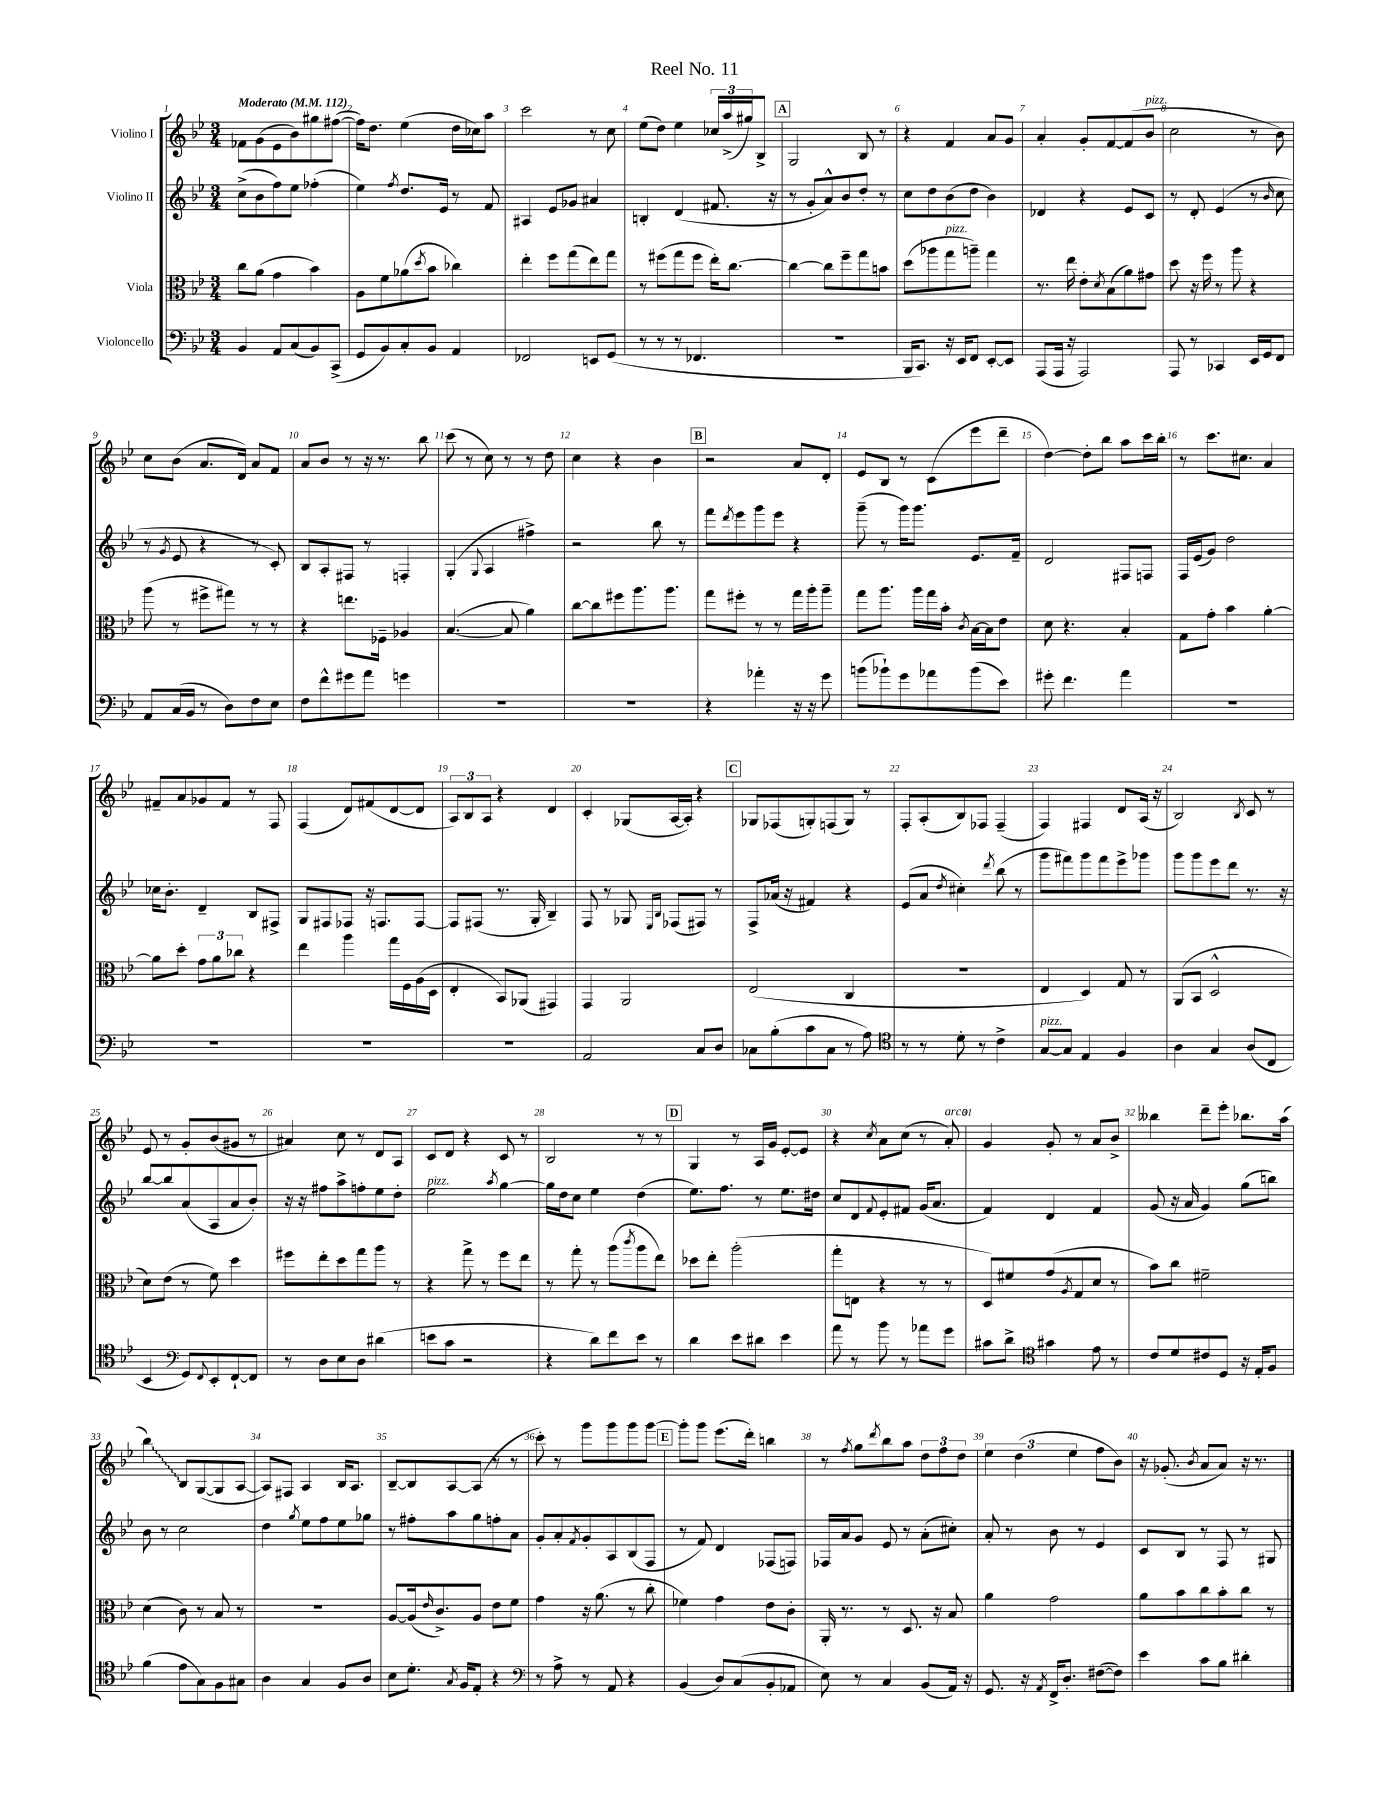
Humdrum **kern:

**kern	**kern	**kern	**kern
*staff4	*staff3	*staff2	*staff1
*clefF4	*clefC3	*clefG2	*clefG2
*k[b-e-]	*k[b-e-]	*k[b-e-]	*k[b-e-]
*M3/4	*M3/4	*M3/4	*M3/4
*MM112	*MM112	*MM112	*MM112
4BB-	8cc	(8cc^	8f-
.	(8a	8b-	(8g
8AA	4g	8ff)	8e-
(8C	.	8ee-	8b-)
8BB-)	4b-)	(4ff-'	8gg#
(8CC^	.	.	([8ff#
=	=	=	=
8GG	8A	4ee-)	16ff#])
.	.	.	8.dd
8BB-)	8f	.	.
.	.	8qff	.
8C'	(8a-	8.dd	(4ee-
.	8qdd	.	.
8BB-	8b-	.	.
.	.	16e-	.
4AA	4cc-)	8r	16dd
.	.	.	16cc-)
.	.	8f	8aa
=	=	=	=
2FF-	4ee-'	4A#	2ccc
.	8ff	8e-	.
.	(8gg	8g-	.
8EE	8ee-)	4a#	8r
(8GG	8gg	.	8cc
=	=	=	=
8r	8r	4B'	(8ee-
8r	(8ff#	.	8dd)
8r	8gg	(4d	4ee-
4.FF-	8ff#	.	.
.	16ee-')	8.f#	24cc-
.	.	.	(24aa^
.	[8.cc	.	.
.	.	.	24gg#)
.	.	.	8B-^
.	.	16r	.
=	=	=	=
2.r	4cc_	8r	2G
.	.	8g'	.
.	8cc]	8a^^)	.
.	8ff~	8b-	.
.	8gg	8dd'	8B-
.	8b	8r	8r
=	=	=	=
16BBB-	(8dd	8cc	4r
8.CC)	.	.	.
.	8aa-	8dd	.
16r	8gg	(8b-	4f
16EE-	.	.	.
8FF	8aa~)	8dd	.
[8EE-'	4gg	4b-)	8a
8EE-]	.	.	8g
=	=	=	=
(8AAA	8.r	4d-	4a'
16AAA	.	.	.
16r	16ee-	.	.
2AAA)	8e-'	4r	8g'
.	8qd	.	.
.	(8B-	.	[8f
.	8a)	8e-	(8f]
.	8g#	8c	8b-
=	=	=	=
8AAA	8dd	8r	2cc
8r	16r	8d'	.
.	16ff	.	.
4CC-	8r	(4e-	.
.	8aa	.	.
16EE-	4r	8r	8r
16GG	.	.	.
.	.	16qqb-	.
8FF	.	8cc	8b-)
=	=	=	=
8AA	(8aa	8r	8cc
.	.	8qg	.
(16C	8r	8e-	(8b-
16BB-	.	.	.
8r	8ff#^	4r	8.a
8D)	8gg#)	.	.
.	.	.	16d)
8F	8r	8r	8a
8E-	8r	8c')	8f
=	=	=	=
8F	4r	8B-	8a
8f^^	.	8A'	8b-
8g#	8.ee	8F#	8r
8a	.	8r	16r
.	16F-~	.	8.r
4g	4A-	4F'	.
.	.	.	8bb-
=	=	=	=
2.r	([4.B-	(4G'	(8ccc
.	.	.	8r
.	.	8qqG	.
.	.	4A	8cc)
.	8B-]	.	8r
.	4a)	4ff#^)	8r
.	.	.	8dd
=	=	=	=
2.r	[8cc	2r	4cc
.	8cc]	.	.
.	8ff#	.	4r
.	8.aa	.	.
.	.	8bb-	4b-
.	8.aa	.	.
.	.	8r	.
=	=	=	=
4r	8gg	8fff	2r
.	.	8qddd	.
.	8ff#'	8eee-	.
4a-'	8r	8ggg	.
.	8r	8eee-	.
16r	16gg	4r	8a
16r	16aa'	.	.
8g	8aa~	.	8d'
=	=	=	=
(8b	8gg	(8ggg~	8e-
8b-`)	8.aa	8r	8B-
8g	.	16ggg)	8r
.	16aa	8.ggg	.
8a-	16gg	.	(8c
.	16b-'	.	.
.	8qc	.	.
(8b-	[16B-	8.e-	8eee-
.	16B-]	.	.
8e-)	8e-	.	8ddd~
.	.	16f~	.
=	=	=	=
8g#'	8d	2d	[4dd)
4.f	4.r	.	.
.	.	.	8dd']
.	.	.	8bb-
4a	4B-'	8F#	8aa
.	.	8F	16ccc
.	.	.	16bb-'
=	=	=	=
2.r	8G	16F	8r
.	.	(16e-	.
.	8g'	8g)	8.ccc
.	4b-	2dd	.
.	.	.	8.cc#
.	[4a'	.	4a
=	=	=	=
2.r	8a]	16cc-	8f#~
.	.	8.b-'	.
.	8dd'	.	8a
.	12g	4d~	8g-
.	12a	.	.
.	.	.	8f#
.	12cc-	.	.
.	4r	8B-	8r
.	.	8F#^	8F
=	=	=	=
2.r	4ee-	8G	(4F
.	.	8F#	.
.	4aa	8F-	8d)
.	.	16r	(8f#
.	.	8.F	.
.	16gg	.	[8d
.	16F	.	.
.	(16A	[8F	8d]
.	16D	.	.
=	=	=	=
2.r	4E-'	8F]	12A)
.	.	.	12B-
.	.	(8F#	.
.	.	.	12A
.	8BB-)	8.r	4r
.	(8AA-	.	.
.	.	16G'	.
.	4GG#)	4B-~)	4d
=	=	=	=
2AA	4GG	8F	4c'
.	.	8r	.
.	2AA	8G-	(8G-
.	.	16qqE-	.
.	.	16qqB-	.
.	.	(8F-	[16A
.	.	.	16A'])
8C	.	8F#)	4r
8D	.	8r	.
=	=	=	=
8C-	(2E-	8F^	8G-
(8B-'	.	(16a-	(8F-
.	.	16r	.
8c	.	4f#)	8G')
8C-	.	.	(8F
8r	4C	4r	8G)
8A)	.	.	8r
=	=	=	=
*clefC4	*	*	*
8r	2.r	(8e-	8F'
8r	.	8a	(8A'
.	.	8qdd	.
8d'	.	4cc#')	8B-)
8r	.	.	8F-
.	.	8qddd	.
4c^	.	(8bb-	(4F-~
.	.	8r	.
=	=	=	=
[8G	4E-	8ggg	4F)
8G]	.	8fff#)	.
4E-	4D)	8ggg	4F#
.	.	8fff#	.
4F	8G	8eee-^	8d
.	8r	8ggg-	(16A
.	.	.	16r
=	=	=	=
4A	(8AA	8ggg	2B-)
.	8BB-	8ggg	.
4G	2D^^	8eee-	.
.	.	8ddd	.
.	.	.	8qB-
(8A	.	8.r	8c
8C	.	.	8r
.	.	16r	.
=	=	=	=
4BB-	8d)	[8bb-	8e-
.	(8e-	8bb-]	8r
*clefF4	*	*	*
8GG)	8r	(8a	8g'
8qqFF	.	.	.
8EE-'	8f)	8A	(8b-
[8FF`	4dd	8a	8g#
8FF]	.	8b-')	8r
=	=	=	=
8r	8ff#	16r	4a#)
.	.	16r	.
8D	8ee-'	8ff#	.
8E-	8dd	8aa^	8cc
8D	8gg	8ff'	8r
(4d#	8aa	8ee-	8d
.	8r	8dd'	8A
=	=	=	=
8e	4r	2ee-	8c
8c	.	.	8d
2r	8gg^	.	4r
.	8r	.	.
.	.	8qaa	.
.	8ff	[4gg	8c
.	8ee-	.	8r
=	=	=	=
4r	8r	16gg]	2B-
.	.	16dd	.
.	8gg'	8cc	.
8d)	8r	4ee-	.
8f	(8aa	.	.
.	8qccc	.	.
8e-	8aa	(4dd	8r
8r	8ee-)	.	8r
=	=	=	=
4d	8dd-	8.ee-)	4G
.	8ee-'	.	.
.	.	8.ff	.
8e-	(2aa'	.	8r
8d#	.	8r	16A
.	.	.	16g
4e-	.	8.ee-	[8e-'
.	.	.	8e-]
.	.	16dd#	.
=	=	=	=
8a	8gg'	8cc	4r
8r	8E	8d	.
.	.	8qqf	8qcc
8b-	4r	8e-'	8a
8r	.	8f#	(8cc
8a-	8r	(16g	8r
.	.	8.a	.
8g	8r	.	8a')
=	=	=	=
8c#	8D)	4f)	4g
8d^	8f#	.	.
*clefC4	*	*	*
4g#	(8g	4d	8g'
.	8qA	.	.
.	8G	.	8r
8e-	8d	4f	8a
8r	8r	.	8b-^
=	=	=	=
8c	8b-)	(8g	4bb--
8d	8cc	16r	.
.	.	16a	.
8c#	2f#~	4g)	8ddd~
8D	.	.	8eee-'
16r	.	(8gg	8.bb-
16E-'	.	.	.
8F	.	8bb)	.
.	.	.	(16aa
=	=	=	=
(4f	(4d	8b-	4bb-)
.	.	8r	.
8e-	8c)	2cc	8B-
8G)	8r	.	([8G
8F	8B-	.	8G]
8G#	8r	.	[8A
=	=	=	=
4A	2.r	4dd	8A])
.	.	.	8F#
.	.	8qgg	.
4G	.	8ee-	4A
.	.	8ff	.
8F	.	8ee-	16B-
.	.	.	8.A
8A	.	8gg-	.
=	=	=	=
8B-	[8A	8r	[8B-~
8.d'	(16A]	8ff#'	8B-]
.	16qqe-	.	.
.	8.c^)	.	.
.	.	8aa	[8A
8qG	.	.	.
16F	.	.	.
8E-'	8A	8gg	(8A]
4r	8e-	8ff'	8r
.	8f	8a	8r
=	=	=	=
*clefF4	*	*	*
8r	4g	8g'	8ccc')
8A^	.	8a'	8r
.	.	8qf	.
8r	16r	8g'	8ggg
.	(8.a	.	.
8AA	.	8A	8ggg
4r	8r	(8B-	8ggg
.	8cc'	8F	[8ggg
=	=	=	=
(4BB-	4f-)	8r	8ggg']
.	.	8f)	8ggg
8D)	4g	4d	(8.eee-
(8C	.	.	.
.	.	.	16ddd')
8BB-'	8e-	(8F-	4bb
8AA-	8c'	8F)	.
=	=	=	=
8E-)	16AA'	16F-	8r
.	8.r	16a	.
.	.	.	8qff
8r	.	8g	8gg
.	.	.	8qddd
4C	8r	8e-	8bb-
.	8.D	8r	8aa
(8BB-	.	(8a'	12dd
.	16r	.	.
.	.	.	12ff
16AA)	8B-	8cc#')	.
.	.	.	12dd
16r	.	.	.
=	=	=	=
8.GG	4a	8a'	6ee-
.	.	8r	.
.	.	.	(6dd
16r	.	.	.
8qAA	.	.	.
16FF^	2g	8b-	.
8.D'	.	.	.
.	.	.	6ee-
.	.	8r	.
([8F#	.	4e-	8ff
8F#])	.	.	8b-)
=	=	=	=
4e-	8a	8c	16r
.	.	.	(8.g-'
.	8b-	8B-	.
.	.	.	8qb-
8c	8cc	8r	8a
8B-	8b-'	8F	8a)
4d#'	8cc	8r	16r
.	.	.	8.r
.	8r	8G#	.
==	==	==	==
*-	*-	*-	*-
